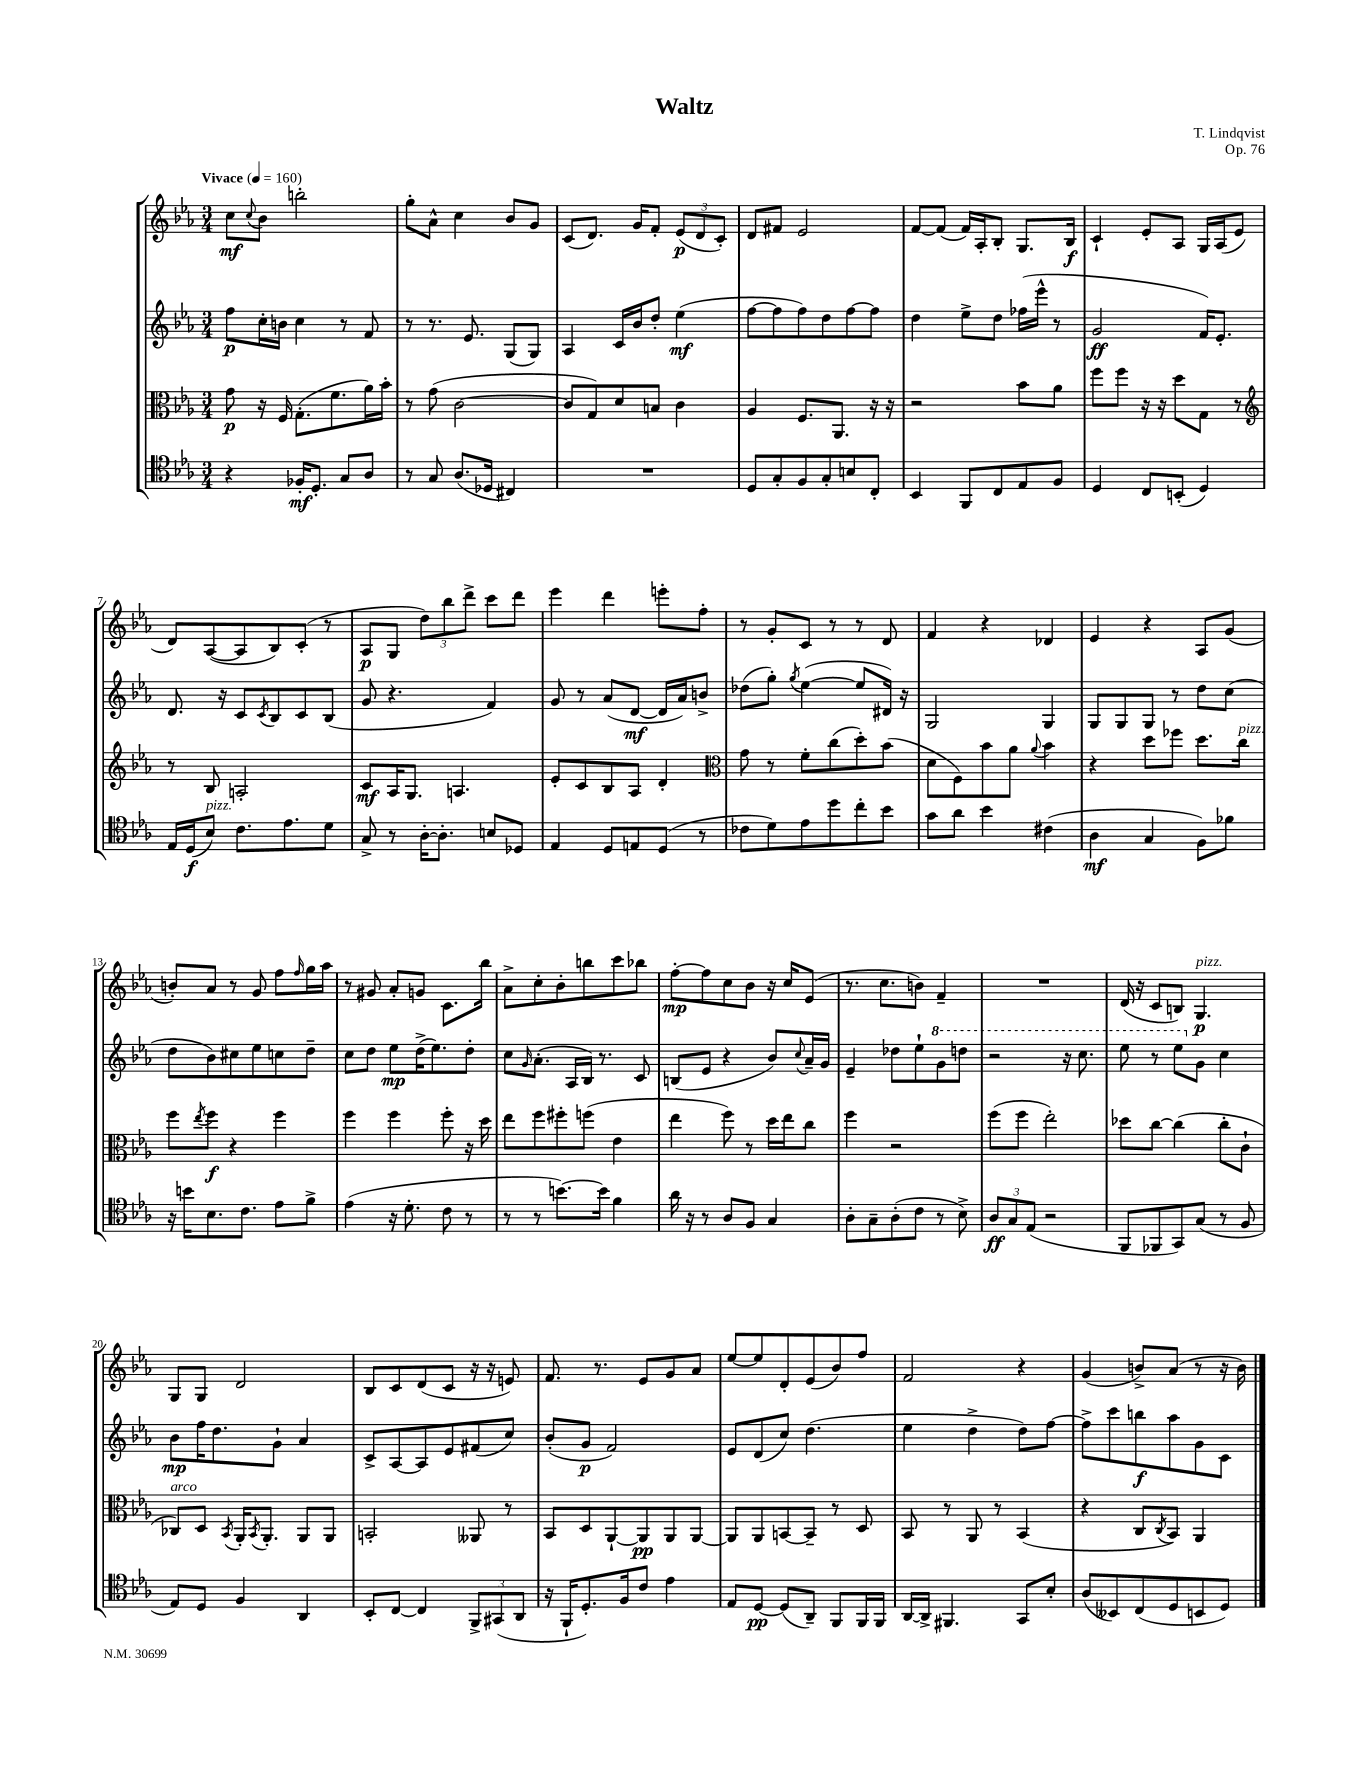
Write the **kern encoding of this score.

**kern	**kern	**kern	**kern
*staff4	*staff3	*staff2	*staff1
*clefC4	*clefC3	*clefG2	*clefG2
*k[b-e-a-]	*k[b-e-a-]	*k[b-e-a-]	*k[b-e-a-]
*M3/4	*M3/4	*M3/4	*M3/4
*MM160	*MM160	*MM160	*MM160
4r	8g	8ff	8cc
.	.	.	8qqcc
.	16r	16cc'	8b-
.	16F	16b	.
16F-'	(8.G'	4cc	2bb'
8.D'	.	.	.
.	8.f	.	.
8G	.	8r	.
8A-	16a-)	8f	.
.	16b-'	.	.
=	=	=	=
8r	8r	8r	8gg'
8G	(8g	8.r	8a-^^
(8.A-	[2c	.	4cc
.	.	8.e-	.
16D-	.	.	.
4C#)	.	(8G	8b-
.	.	8G)	8g
=	=	=	=
2.r	8c]	4A-	(8c
.	8G)	.	8.d)
.	8d	16c	.
.	.	16b-	16g
.	8B	8dd'	8f'
.	4c	(4ee-	(12e-
.	.	.	12d
.	.	.	12c')
=	=	=	=
8D	4A-	[8ff	8d
8G'	.	8ff]	8f#
8F	8.F	8ff)	2e-
8G'	.	8dd	.
.	8.AA-	.	.
8B	.	[8ff	.
8C'	16r	8ff]	.
.	16r	.	.
=	=	=	=
4BB-	2r	4dd	[8f
.	.	.	(8f]
8FF	.	8ee-^	16f)
.	.	.	16A-'
8C	.	8dd	8B-'
8E-	8b-	(16ff-	8.G
.	.	16eee-^^	.
8F	8a-	8r	.
.	.	.	16B-
=	=	=	=
4D	8ff	2g	4c`
.	8ff	.	.
8C	16r	.	8e-'
.	16r	.	.
(8BB'	8dd	.	8A-
4D)	8G	16f)	16G
.	.	8.e-'	(16A-
.	8r	.	8e-
=	=	=	=
*	*clefG2	*	*
16E-	8r	8.d	8d)
(16D	.	.	.
8B-)	8B-	.	([8A-
.	.	16r	.
8.c	2A'	8c	8A-]
.	.	8qc	.
.	.	8B-	8B-)
8.e-	.	.	.
.	.	8c	(8c'
8d	.	(8B-	8r
=	=	=	=
8G^	8c	8g	8A-
8r	16A-	4.r	8G
.	8.G	.	.
[16A-'	.	.	12dd)
8.A-']	.	.	.
.	.	.	12bb-
.	4.A	.	.
.	.	.	12ddd^
8B	.	4f)	8ccc
8D-	.	.	8ddd
=	=	=	=
4E-	8e-'	8g	4eee-
.	8c	8r	.
8D	8B-	(8a-	4ddd
8E	8A-	[8d	.
(8D	4d'	16d]	8eee'
.	.	16a-)	.
8r	.	8b^	8ff'
=	=	=	=
*	*clefC3	*	*
8c-	8g	(8dd-	8r
8d)	8r	8gg')	8g'
.	.	8qgg	.
8e-	8f'	([4ee-	8c
8dd	(8cc	.	8r
8cc'	8dd')	8ee-]	8r
8b-	(8b-	16d#)	8d
.	.	16r	.
=	=	=	=
8g	8d	2G	4f
8a-	8F)	.	.
4b-	8b-	.	4r
.	8a-	.	.
.	8qqa-	.	.
(4c#	4b-	4G	4d-
=	=	=	=
4A-	4r	8G	4e-
.	.	8G	.
4G	8dd	8G	4r
.	8ff-	8r	.
8F)	8.dd	8dd	8A-
8f-	.	(8cc	(8g
.	16cc	.	.
=	=	=	=
16r	8ff	8dd	8b')
16b	.	.	.
.	8qee-	.	.
8.B-	8ff	8b-)	8a-
.	4r	8cc#	8r
8.c	.	.	.
.	.	8ee-	8g
8e-	4ff	8cc	8ff
.	.	.	16qqff
8f^	.	8dd~	16gg
.	.	.	16aa-
=	=	=	=
(4e-	4ff	8cc	8r
.	.	8dd	8g#
16r	4ff	8ee-	8a-'
8.d'	.	.	.
.	.	(16dd^	8g
.	.	8.ee-)	.
8c	8ff'	.	8.c
8r	16r	8dd'	.
.	16dd	.	16bb-
=	=	=	=
8r	8ee-	8cc	8a-^
.	.	16qqg	.
8r	8ff	(8.a-'	8cc'
[8.b)	8ff#'	.	8b-'
.	.	16A-	.
.	(8ff	16B-)	8bb
16b]	.	8.r	.
4f	4e-	.	8ccc
.	.	8c	8bb-
=	=	=	=
16a-	4ee-	(8B	[8ff'
16r	.	.	.
8r	.	8e-	8ff]
8A-	8ff)	4r	8cc
8F	8r	.	8b-
4G	16dd	8b-)	16r
.	16ee-	.	16cc
.	.	8qqcc	.
.	8cc	16a-~	(8e-
.	.	16g	.
=	=	=	=
8A-'	4ff	4e-~	8.r
8G~	.	.	.
.	.	.	8.cc
(8A-'	2r	8dd-	.
8c	.	8ee-`	8b)
8r	.	8gg	4f~
8B-^)	.	8ddd	.
=	=	=	=
12A-	(8ff	2r	2.r
12G	.	.	.
.	8ff	.	.
(12E-	.	.	.
2r	2ee-')	.	.
.	.	16r	.
.	.	8.ccc	.
=	=	=	=
8FF	8dd-	8eee-	(16d
.	.	.	16r
8FF-	[8cc	8r	8c
8GG)	(4cc]	8eee-	8B)
(8G	.	8g	4.G
8r	8cc'	4cc	.
8F	8c`	.	.
=	=	=	=
8E-)	8C-)	8b-	8G
8D	8D	16ff	8G
.	.	8.dd	.
.	8qBB-	.	.
4F	16AA-'	.	2d
.	8qBB-	.	.
.	8.AA-'	.	.
.	.	8g`	.
4AA-	8AA-	4a-	.
.	8AA-	.	.
=	=	=	=
8BB-'	2BB'	8c^	8B-
[8C	.	[8A-	8c
4C]	.	8A-]	(8d
.	.	8e-	8c
12FF^	8AA--	(8f#	16r
.	.	.	16r
(12GG#	.	.	.
.	8r	8cc)	8e)
12AA-	.	.	.
=	=	=	=
16r	8BB-	(8b-'	8.f
16FF`	.	.	.
8.D')	8D	8g	.
.	.	.	8.r
.	[8AA-`	2f)	.
16F	.	.	.
8c	8AA-]	.	8e-
4e-	8AA-	.	8g
.	[8AA-	.	8a-
=	=	=	=
8E-	8AA-]	8e-	[8ee-
[8D	8AA-	(8d	8ee-]
(8D]	[8BB	8cc)	8d'
8AA-~)	8BB~]	(4.dd	(8e-
8FF	8r	.	8b-)
16FF	8D	.	8ff
16FF	.	.	.
=	=	=	=
[16AA-	8BB-	4ee-	2f
16AA-^]	.	.	.
4.FF#	8r	.	.
.	8AA-	4dd^	.
.	8r	.	.
8GG	(4BB-	8dd)	4r
8B-'	.	[8ff	.
=	=	=	=
(8A-	4r	8ff^]	(4g
8BB--)	.	8ccc	.
(8C	8C	8bb	8b^)
.	8qC	.	.
8D	8BB-)	8aa-	(8a-
8BB	4AA-	8g	8r
8D)	.	8c	16r
.	.	.	16b)
==	==	==	==
*-	*-	*-	*-
